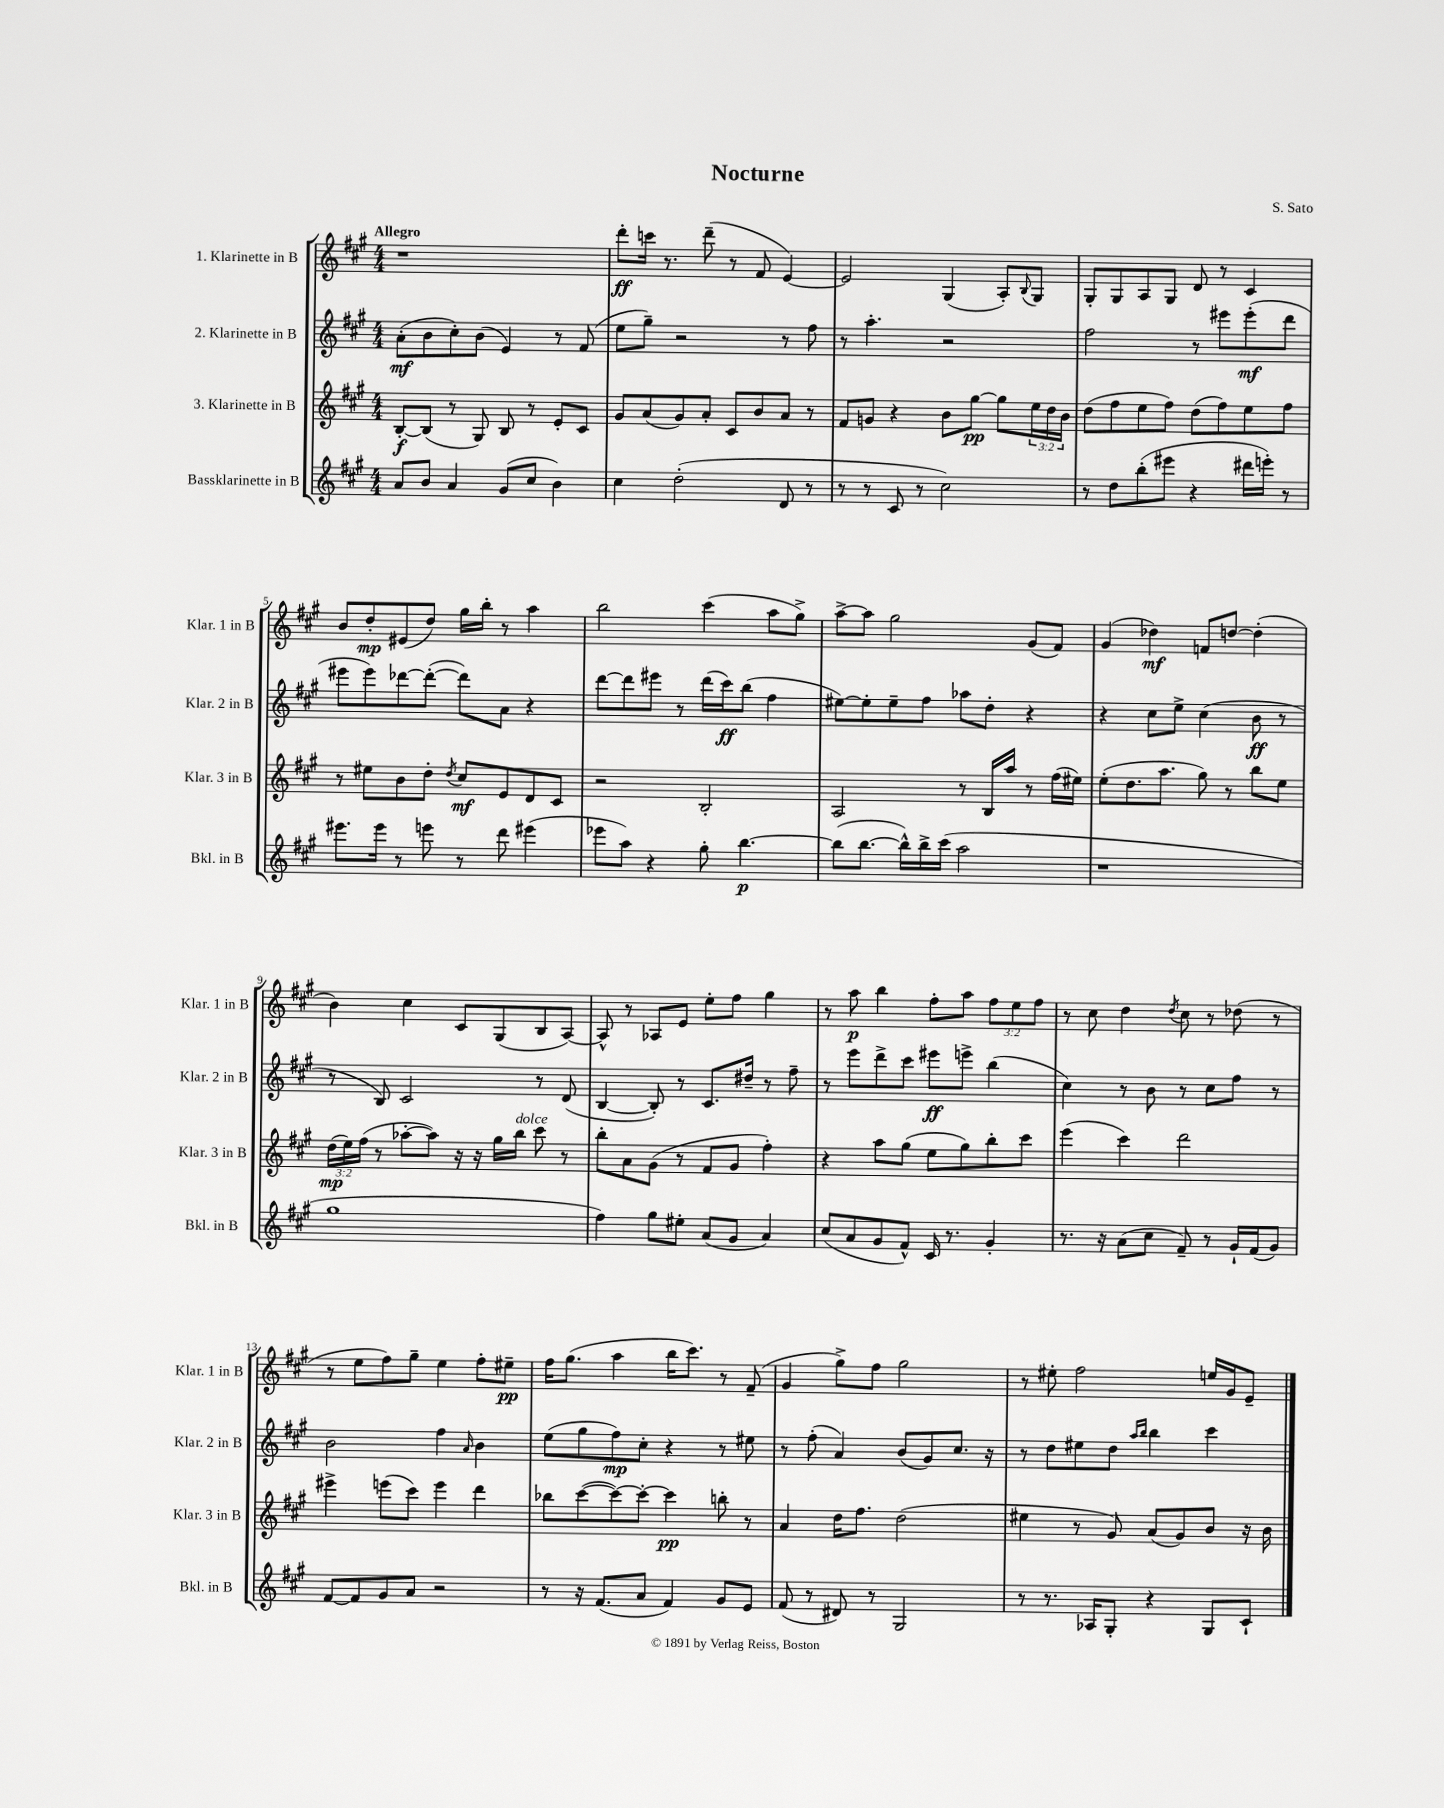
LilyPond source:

\header { title = "Nocturne" composer = "S. Sato" }
<<
\new StaffGroup <<
\new Staff = "s0" \with { instrumentName = "1. Klarinette in B" shortInstrumentName = "Klar. 1 in B" } {
    \clef treble \key a \major \numericTimeSignature \time 4/4 \override Staff.TupletNumber.text = #tuplet-number::calc-fraction-text \tempo "Allegro"
    r1 |
    d'''8-.\ff c'''16 r8. d'''8--( r8 fis'8 e'4~) |
    e'2 gis4( a8-.) \appoggiatura { b8 } gis8 |
    gis8-. gis8 a8 gis8 d'8 r8 cis'4 |
    b'8 d''8-.\mp eis'8( d''8) gis''16 b''16-. r8 a''4 |
    b''2 cis'''4( a''8 gis''8->) |
    a''8~-> a''8 gis''2 gis'8( fis'8) |
    gis'4( des''4\mf) f'8 d''8~ d''4-.( |
    b'4) cis''4 cis'8 gis8( b8 a8~) |
    a8-^ r8 aes8 e'8 e''8-. fis''8 gis''4 |
    r8 a''8\p b''4 fis''8-. a''8 \tuplet 3/2 { fis''8 e''8 fis''8 } |
    r8 cis''8 d''4 \acciaccatura { d''8 } cis''8 r8 des''8( r8 |
    r8 e''8 fis''8) gis''8-- e''4 fis''8-. eis''8--\pp |
    fis''16 gis''8.( a''4 b''16 cis'''8.) r8 fis'8--( |
    gis'4 gis''8->) fis''8 gis''2 |
    r8 eis''8-. fis''2 e''16 gis'16 e'8-- \bar "|." |
}
\new Staff = "s1" \with { instrumentName = "2. Klarinette in B" shortInstrumentName = "Klar. 2 in B" } {
    \clef treble \key a \major \numericTimeSignature \time 4/4
    a'8-.\mf( b'8 cis''8-.) b'8( e'4) r8 fis'8( |
    e''8 gis''8--) r2 r8 fis''8 |
    r8 a''4.-. r2 |
    fis''2 r8 eis'''8 eis'''8-.\mf( d'''8 |
    eis'''8 eis'''8) des'''8~ des'''8~-.( des'''8) a'8 r4 |
    d'''8~ d'''8 eis'''8 r8 d'''16( cis'''16\ff) b''8( fis''4 |
    eis''8~) eis''8-. eis''8-- fis''8 aes''8 d''8-. r4 |
    r4 cis''8 e''8-> cis''4( b'8\ff r8 |
    r8 b8) cis'2 r8 d'8( |
    b4~ b8-.) r8 cis'8. dis''16-- r8 fis''8-- |
    r8 e'''8 d'''8-> cis'''8 eis'''8\ff e'''8-> b''4( |
    cis''4) r8 b'8 r8 cis''8 fis''8 r8 |
    b'2 fis''4 \grace { a'16 } b'4 |
    e''8( gis''8 fis''8\mp) cis''8-. r4 r8 eis''8 |
    r8 fis''8-.( a'4) b'8( gis'8) cis''8. r16 |
    r8 d''8 eis''8 d''8 \grace { a''16 b''16 } b''4 cis'''4 \bar "|." |
}
\new Staff = "s2" \with { instrumentName = "3. Klarinette in B" shortInstrumentName = "Klar. 3 in B" } {
    \clef treble \key a \major \numericTimeSignature \time 4/4 \override Staff.TupletNumber.text = #tuplet-number::calc-fraction-text
    b8~-.\f b8( r8 gis8) b8 r8 e'8-. cis'8 |
    gis'8 a'8( gis'8) a'8-. cis'8 b'8 a'8 r8 |
    fis'8 g'8 r4 b'8 gis''8~\pp gis''8 \tuplet 3/2 { e''16 d''16 b'16 } |
    d''8( fis''8 e''8 fis''8) d''8( fis''8) e''8 fis''8 |
    r8 eis''8 b'8 d''8-. \acciaccatura { d''8 } cis''8\mf e'8 d'8 cis'8 |
    r2 b2-. |
    a2 r8 b16 a''16 r8 fis''16( eis''16) |
    e''8-.( d''8. a''8. gis''8) r8 b''8 e''8 |
    \tuplet 3/2 { d''16\mp( e''16) fis''16( } r8 aes''8~-. aes''8) r16 r16 gis''16 b''16^\markup { \italic "dolce" } cis'''8 r8 |
    b''8-. a'8 gis'8( r8 fis'8 gis'8 fis''4-.) |
    r4 a''8 gis''8( e''8 gis''8) b''8-. cis'''8 |
    e'''4( cis'''4) d'''2 |
    eis'''4-> e'''8( cis'''8) e'''4 d'''4 |
    bes''8 cis'''8~( cis'''8~) cis'''8~-. cis'''4\pp b''8-. r8 |
    a'4 d''16 fis''8. d''2( |
    eis''4 r8 gis'8) a'8( gis'8) b'8 r16 b'16 \bar "|." |
}
\new Staff = "s3" \with { instrumentName = "Bassklarinette in B" shortInstrumentName = "Bkl. in B" } {
    \clef treble \key a \major \numericTimeSignature \time 4/4
    a'8 b'8 a'4 gis'8( cis''8 b'4) |
    cis''4 d''2-.( d'8 r8 |
    r8 r8 cis'8 r8 cis''2) |
    r8 d''8 b''8-.( eis'''8 r4 dis'''16 e'''16-.) r8 |
    eis'''8. eis'''16 r8 e'''8 r8 d'''8 eis'''4( |
    ees'''8 a''8) r4 gis''8-. b''4.~\p |
    b''8( b''8.~ b''16-^) b''16-> cis'''16( a''2 |
    r1 |
    gis''1 |
    fis''4) gis''8 eis''8-. a'8( gis'8 a'4) |
    cis''8( a'8 gis'8 fis'8-^) cis'16 r8. gis'4-. |
    r8. r16 a'8( cis''8 fis'8--) r8 gis'16-! fis'16( gis'8) |
    fis'8~ fis'8 gis'8 a'8 r2 |
    r8 r16 fis'8.( a'8 fis'4) gis'8 e'8 |
    fis'8( r8 dis'8) r8 gis2 |
    r8 r8. aes16 gis8-. r4 gis8 cis'8-! \bar "|." |
}
>>
>>
